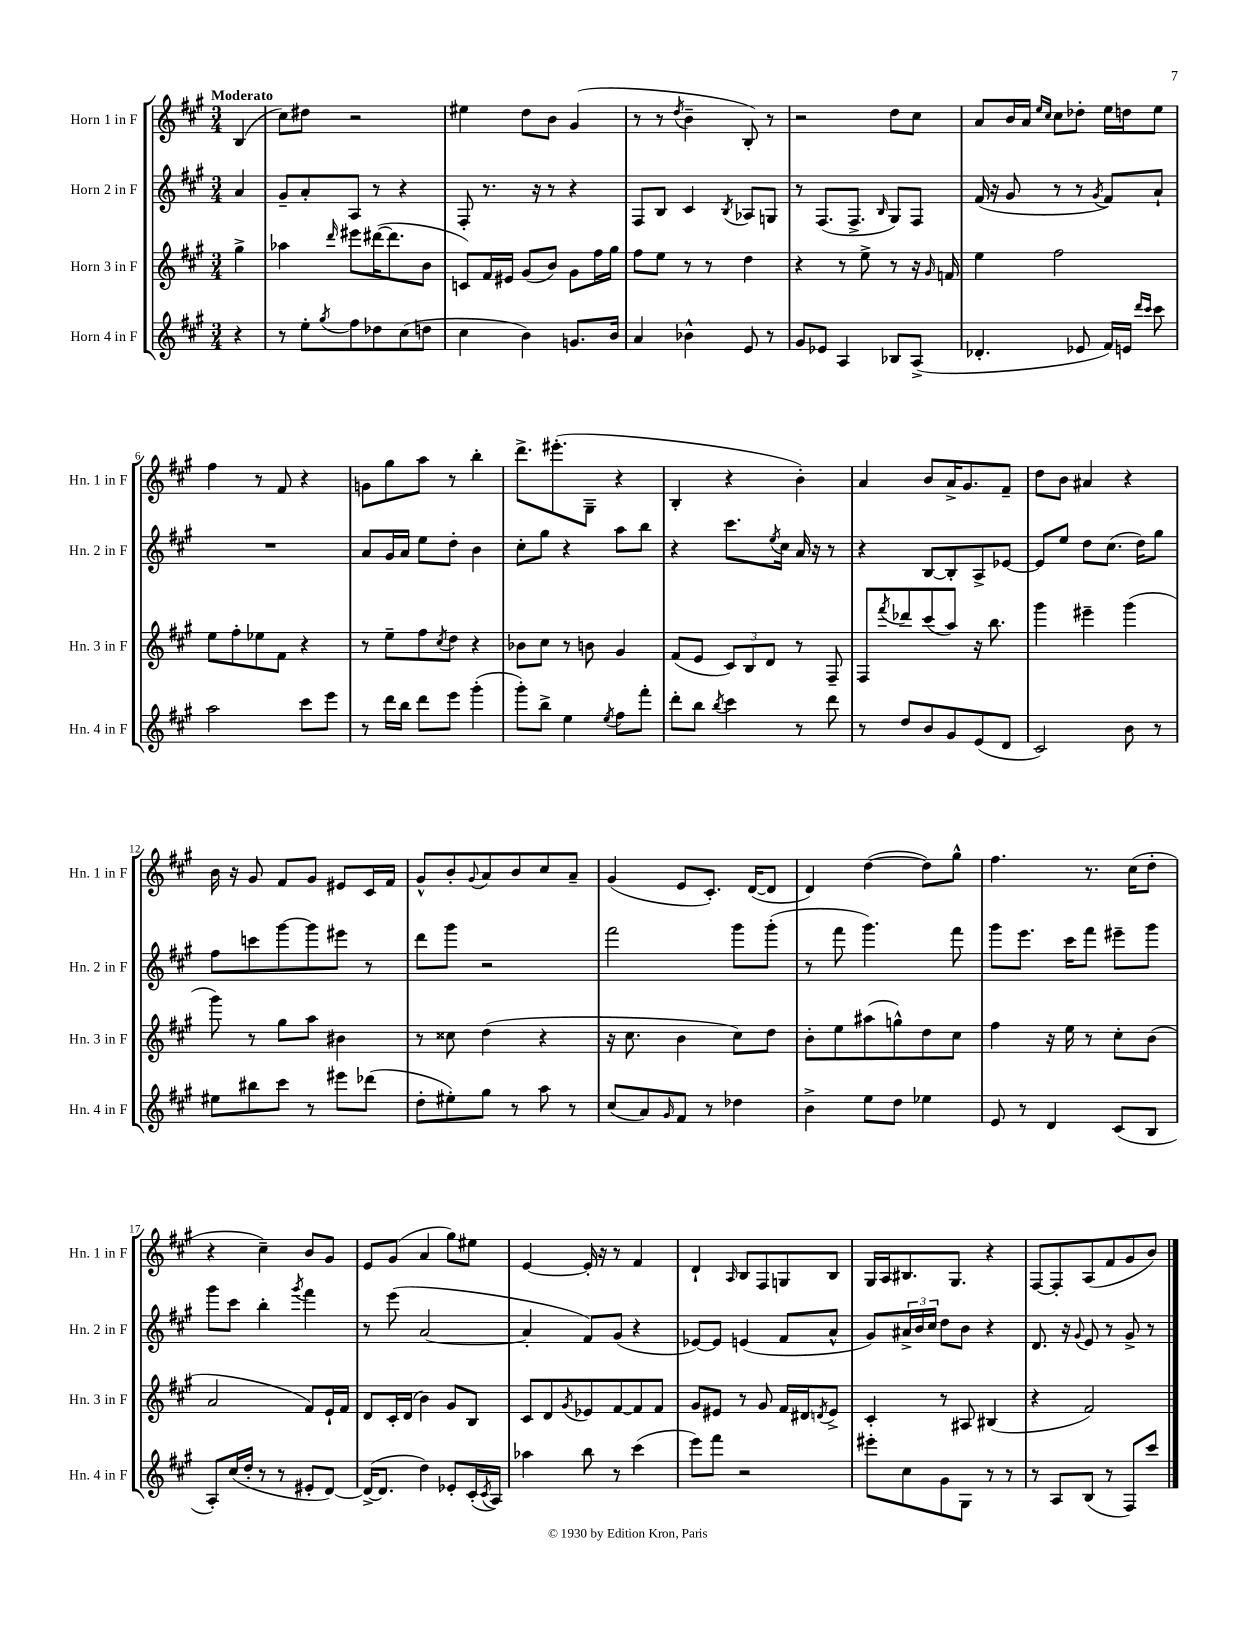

**kern	**kern	**kern	**kern
*staff4	*staff3	*staff2	*staff1
*clefG2	*clefG2	*clefG2	*clefG2
*k[f#c#g#]	*k[f#c#g#]	*k[f#c#g#]	*k[f#c#g#]
*M3/4	*M3/4	*M3/4	*M3/4
4r	4gg#^	4a	(4B
=	=	=	=
8r	4aa-	8g#~	8cc#)
8ee'	.	8a'	8dd#
8qgg#	16qqddd	.	.
8ff#	8eee#	8A	2r
8dd-	([16ddd#	8r	.
.	8.ddd#]	.	.
(8cc#	.	4r	.
8dd	8b	.	.
=	=	=	=
4cc#	8c)	8F#'	4ee#
.	16f#	8.r	.
.	16e#	.	.
4b)	(8g#	.	8dd
.	.	16r	.
.	8b)	8r	8b
8.g	8g#	4r	(4g#
.	16ff#	.	.
16b	16gg#	.	.
=	=	=	=
4a	8ff#	8F#	8r
.	8ee	8B	8r
.	.	.	8qdd
4b-^^	8r	4c#	4b~
.	8r	.	.
.	.	8qB	.
8e	4dd	8A-	8B')
8r	.	8G	8r
=	=	=	=
8g#	4r	8r	2r
8e-	.	(8.F#	.
4A	8r	.	.
.	.	8.F#^	.
.	8ee^	.	.
.	.	16qqB	.
8B-	8r	8G#)	8dd
(8A^	16r	8F#	8cc#
.	16qqg#	.	.
.	16f	.	.
=	=	=	=
4.d-'	4ee	(16f#	8a
.	.	16r	.
.	.	8g#	16b
.	.	.	16a
.	.	.	16qqee
.	.	.	16qqcc#
.	2ff#	8r	8cc#
8e-	.	8r	8dd-'
.	.	8qg#	.
16f#)	.	8f#)	16ee
16e	.	.	16dd
16qqddd	.	.	.
16qqccc#	.	.	.
8ccc#	.	8a`	8ee
=	=	=	=
2aa	8ee	2.r	4ff#
.	8ff#'	.	.
.	8ee-	.	8r
.	8f#	.	8f#
8ccc#	4r	.	4r
8eee	.	.	.
=	=	=	=
8r	8r	8a	8g
16ddd	8ee~	16g#	8gg#
16bb	.	16a	.
8ddd	8ff#	8ee	8aa
.	8qcc#	.	.
8eee	8dd	8dd'	8r
(4ggg#'	4r	4b	4bb'
=	=	=	=
8ggg#')	8b-	8cc#'	8.ddd^
8bb^	8cc#	8gg#	.
.	.	.	(8.eee#'
4ee	8r	4r	.
.	8b	.	8G#~
8qee	.	.	.
8ff#	4g#	8aa	4r
8fff#'	.	8bb	.
=	=	=	=
8ddd'	(8f#	4r	4B'
8bb	8e	.	.
8qbb	.	.	.
4ccc#	12c#)	8.ccc#	4r
.	12B	.	.
.	12d	.	.
.	.	8qee	.
.	.	16cc#	.
8r	8r	16a	4b')
.	.	16r	.
8ddd	8F#~	8r	.
=	=	=	=
8r	8F#	4r	4a
.	8qfff#	.	.
8dd	8ddd-	.	.
8b	(8ccc#	[8B	8b
8g#	8aa)	8B']	16a^
.	.	.	8.g#
(8e	16r	8A^	.
.	8.bb	.	.
8d	.	[8e-	8f#~
=	=	=	=
2c#)	4ggg#	8e-]	8dd
.	.	8ee	8b
.	4eee#~	8dd	4a#
.	.	(8.cc#	.
8b	(4ggg#	.	4r
.	.	16dd)	.
8r	.	8gg#	.
=	=	=	=
8ee#	8ggg#)	8ff#	16b
.	.	.	16r
8bb#	8r	8ccc	8g#
8ccc#	8gg#	[8ggg#	8f#
8r	8aa	8ggg#]	8g#
8eee#	4b#	8eee#	8e#
(8ddd-	.	8r	16c#
.	.	.	16f#
=	=	=	=
8dd'	8r	8ddd	8g#^^
8ee#')	8cc##	8ggg#	8b'
.	.	.	8qqg#
8gg#	(4dd	2r	8a
8r	.	.	8b
8aa	4r	.	8cc#
8r	.	.	8a~
=	=	=	=
(8cc#	16r	2fff#	(4g#
.	8.cc#	.	.
8a)	.	.	.
16qqg#	.	.	.
8f#	4b	.	8e
8r	.	.	8.c#')
4dd-	8cc#)	8ggg#	.
.	.	.	([16d
.	8dd	(8ggg#'	8d]
=	=	=	=
4b^	8b'	8r	4d)
.	8ee	8fff#	.
8ee	(8aa#	4.ggg#)	([4dd
8dd	8gg^^)	.	.
4ee-	8dd	.	8dd])
.	8cc#	8fff#	8gg#^^
=	=	=	=
8e	4ff#	8ggg#	4.ff#
8r	.	8.eee	.
4d	16r	.	.
.	16ee	16ccc#	.
.	8r	8fff#	8.r
(8c#	8cc#'	8eee#~	.
.	.	.	(16cc#
8B	(8b	8ggg#	8dd'
=	=	=	=
8A')	2a	8ggg#	4r
(16cc#	.	8ccc#	.
16dd'	.	.	.
8r	.	4bb'	4cc#~)
8r	.	.	.
.	.	8qggg#	.
8e#'	8f#)	4fff#	8b
[8d)	16e`	.	8g#
.	16f#	.	.
=	=	=	=
(16d^_	8d	8r	8e
8.d]	.	.	.
.	16c#'	(8eee	(8g#
.	(16d	.	.
4dd)	4b)	[2a	4a
8e-'	8g#	.	8gg#)
(16c#'	8B	.	8ee#
8qc#	.	.	.
16A)	.	.	.
=	=	=	=
4aa-	8c#	4a']	[4e
.	8d	.	.
.	8qg#	.	.
8bb	8e-	8f#)	16e']
.	.	.	16r
8r	[8f#	(8g#	8r
(4ccc#	8f#]	4r	4f#
.	8f#	.	.
=	=	=	=
8eee)	8g#	[8e-)	4d`
8fff#	8e#	8e-]	.
.	.	.	16qqA
2r	8r	(4e	8B
.	8g#	.	8F#
.	16f#	8f#	8G
.	16d#	.	.
.	8qd	.	.
.	8e#^	8a^^	8B
=	=	=	=
8eee#'	4c#'	8g#)	16G#
.	.	.	16A
8cc#	.	24a#^	8.B#
.	.	24b	.
.	.	24cc#	.
8g#	8r	8dd	.
.	.	.	8.G#
8G#	8A#	8b	.
8r	(4B#	4r	4r
8r	.	.	.
=	=	=	=
8r	4r	8.d	[8F#
8A	.	.	8F#']
.	.	16r	.
.	.	8qqg#	.
(8B	2f#)	8e	(8A
8r	.	8r	8f#
8F#)	.	8g#^	8g#
8ccc#	.	8r	8b)
==	==	==	==
*-	*-	*-	*-
